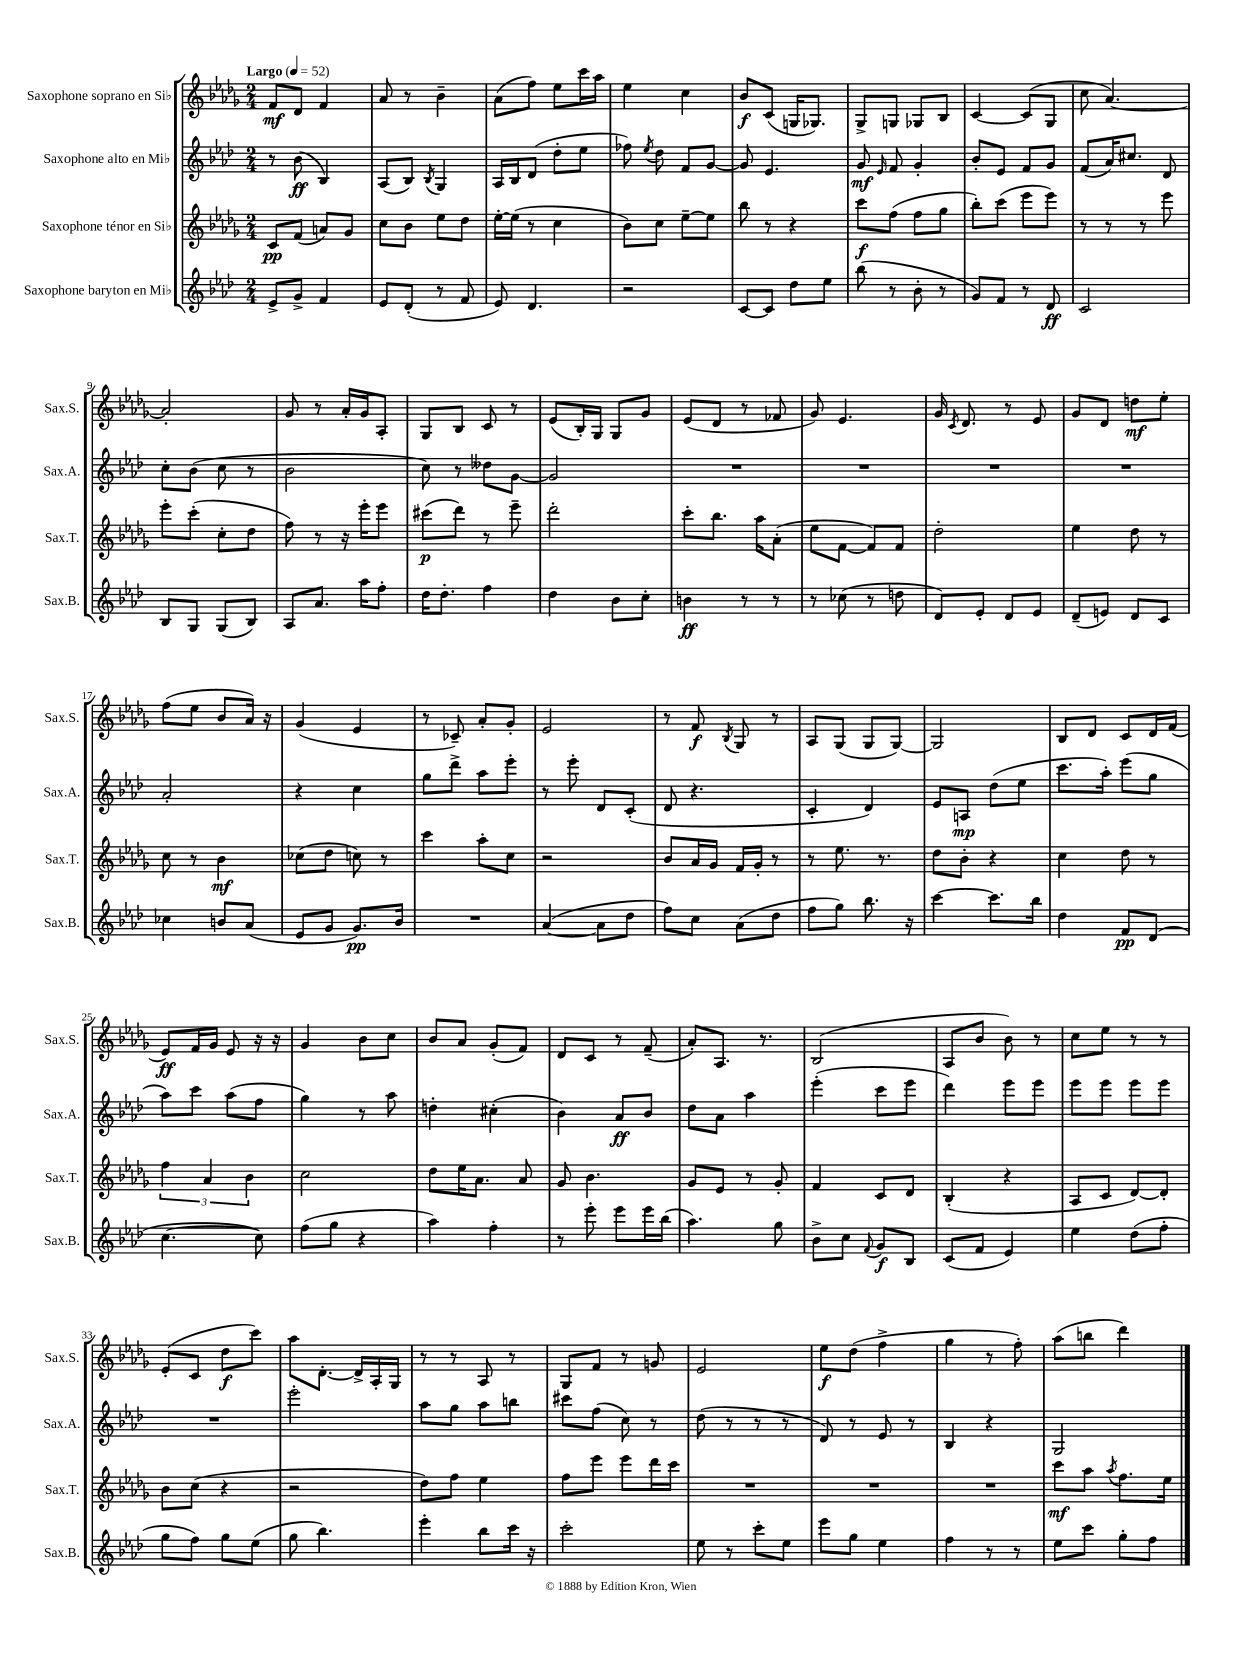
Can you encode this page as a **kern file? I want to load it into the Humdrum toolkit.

**kern	**kern	**kern	**kern
*staff4	*staff3	*staff2	*staff1
*clefG2	*clefG2	*clefG2	*clefG2
*k[b-e-a-d-]	*k[b-e-a-d-g-]	*k[b-e-a-d-]	*k[b-e-a-d-g-]
*M2/4	*M2/4	*M2/4	*M2/4
*MM52	*MM52	*MM52	*MM52
8e-^	8c	8r	8f
8g^	(8f	(8b-	8d-
4f	8a)	4B-)	4f
.	8g-	.	.
=	=	=	=
8e-	8cc	(8A-	8a-
(8d-'	8b-	8B-)	8r
.	.	8qB-	.
8r	8ee-	4G	4b-~
8f	8dd-	.	.
=	=	=	=
8e-)	[16ee-'	16A-	(8a-
.	(16ee-]	16B-	.
4.d-	8r	(8d-	8ff)
.	4cc	8dd-'	8ee-
.	.	8ee-	16ccc
.	.	.	16aa-
=	=	=	=
2r	8b-)	8ff-)	4ee-
.	.	8qee-	.
.	8cc	8dd-	.
.	[8ee-~	8f	4cc
.	8ee-]	[8g	.
=	=	=	=
[8c	8bb-	8g]	8b-
8c]	8r	4.e-	(8c
8dd-	4r	.	16G
.	.	.	8.G-)
8ee-	.	.	.
=	=	=	=
(8bb-	8ccc	8g	8G-^
.	.	16qqe-	.
8r	(8ff	8f	8G
8b-'	8ff	4g'	8G-
8r	8gg-	.	8B-
=	=	=	=
8g)	8bb-')	8b-'	[4c
8f	(8ccc	8e-	.
8r	8eee-	8f	(8c]
8d-	8eee-)	8g	8G-
=	=	=	=
2c	8r	(8f	8cc
.	8r	16a-)	[4.a-)
.	.	8.cc#	.
.	8r	.	.
.	8eee-	8d-	.
=	=	=	=
8B-	8eee-'	8cc'	2a-']
8G	(8ccc'	(8b-	.
(8G	8cc'	8cc	.
8B-)	8dd-	8r	.
=	=	=	=
8A-	8ff)	2b-	8g-
8.a-	8r	.	8r
.	16r	.	16a-'
16aa-	16eee-'	.	16g-
8ff'	8eee-	.	8A-'
=	=	=	=
16dd-	(8ccc#	8cc)	8G-
8.dd-'	.	.	.
.	8ddd-)	8r	8B-
4ff	8r	8dd--	8c
.	8eee-~	[8g	8r
=	=	=	=
4dd-	2ddd-'	2g]	(8e-
.	.	.	16B-')
.	.	.	16G-
8b-	.	.	8G-
8cc'	.	.	8g-
=	=	=	=
4b	8ccc'	2r	(8e-
.	8.bb-	.	8d-
8r	.	.	8r
.	16aa-	.	.
8r	(8a-'	.	8f-
=	=	=	=
8r	8ee-	2r	8g-)
(8cc-	[8f	.	4.e-
8r	8f])	.	.
8dd	8f	.	.
=	=	=	=
8d-)	2dd-'	2r	16g-
.	.	.	8qc
.	.	.	8.d-
8e-'	.	.	.
8d-	.	.	8r
8e-	.	.	8e-
=	=	=	=
(8d-~	4ee-	2r	8g-
8e)	.	.	8d-
8d-	8dd-	.	8dd
8c	8r	.	8ee-'
=	=	=	=
4cc-	8cc	2a-'	(8ff
.	8r	.	8ee-
8b	4b-	.	8b-
(8a-	.	.	16a-)
.	.	.	16r
=	=	=	=
8e-	(8cc-	4r	(4g-
8g	8dd-	.	.
8.g)	8cc)	4cc	4e-
.	8r	.	.
16b-	.	.	.
=	=	=	=
2r	4ccc	8gg	8r
.	.	8ddd-^	8c-~)
.	8aa-'	8aa-	8a-'
.	8cc	8eee-'	8g-'
=	=	=	=
([4a-	2r	8r	2e-
.	.	8eee-'	.
8a-]	.	8d-	.
8dd-	.	(8c'	.
=	=	=	=
8ff)	8b-	8d-	8r
8cc	16a-	4.r	8f
.	16g-	.	.
.	.	.	8qB-
(8a-	16f	.	8G-
.	16g-'	.	.
8dd-	8r	.	8r
=	=	=	=
8ff	8r	4c'	8A-
8gg)	8.ee-	.	(8G-
8.bb-	.	4d-)	8G-
.	8.r	.	.
.	.	.	[8G-)
16r	.	.	.
=	=	=	=
[4ccc	8dd-	8e-	2G-]
.	8b-'	8A	.
8.ccc]	4r	(8dd-	.
.	.	8ee-	.
16bb-	.	.	.
=	=	=	=
4dd-	4cc	8.ccc	8B-
.	.	.	8d-
.	.	16aa-')	.
8f	8dd-	(8eee-	8c
(8d-	8r	8gg	16d-
.	.	.	(16f
=	=	=	=
[4.cc	6ff	8aa-)	8e-)
.	.	8ccc	16f
.	6a-	.	.
.	.	.	16g-
.	.	(8aa-	8e-
.	6b-	.	.
8cc])	.	8ff	16r
.	.	.	16r
=	=	=	=
(8ff	2cc	4gg)	4g-
8gg	.	.	.
4r	.	8r	8b-
.	.	8aa-	8cc
=	=	=	=
4aa-)	8dd-	4dd'	8b-
.	16ee-	.	8a-
.	8.a-	.	.
4ff'	.	(4cc#'	(8g-'
.	8a-	.	8f)
=	=	=	=
8r	8g-	4b-)	8d-
8eee-'	4.b-	.	8c
8eee-	.	8a-	8r
16eee-	.	8b-	(8f~
(16bb-	.	.	.
=	=	=	=
4.aa-)	8g-	8dd-	8a-')
.	8e-	8a-	8.A-
.	8r	4aa-	.
.	.	.	8.r
8gg	8g-'	.	.
=	=	=	=
8b-^	4f	(4eee-'	(2B-
8cc	.	.	.
8qqf	.	.	.
8g	8c	8ccc	.
8B-	8d-	8eee-	.
=	=	=	=
(8c	(4B-'	4ddd-)	8A-
8f	.	.	8b-
4e-)	4r	8eee-	8b-)
.	.	8eee-	8r
=	=	=	=
4ee-	8A-	8eee-	8cc
.	8c	8eee-	8ee-
(8dd-	[8d-)	8eee-	8r
8ff'	8d-']	8eee-	8r
=	=	=	=
8gg	8b-	2r	(8e-'
8ff)	(8cc	.	8c
8gg	4r	.	8dd-
(8ee-	.	.	8ccc)
=	=	=	=
8gg	2r	2eee-'	8aa-
4.bb-)	.	.	[8.d-'
.	.	.	16d-^]
.	.	.	16A-'
.	.	.	16G-
=	=	=	=
4eee-'	8dd-)	8aa-	8r
.	8ff	8gg	8r
8bb-	4ee-	8aa-	8A-
16ccc	.	8bb	8r
16r	.	.	.
=	=	=	=
2ccc'	8ff	8ccc#	8G-
.	8eee-	(8ff	8f
.	8eee-	8cc)	8r
.	16ddd-	8r	8g
.	16ccc	.	.
=	=	=	=
8ee-	2r	(8dd-	2e-
8r	.	8r	.
8ccc'	.	8r	.
8ee-	.	8r	.
=	=	=	=
8eee-	2r	8d-)	8ee-
8gg	.	8r	(8dd-
4ee-	.	8e-	4ff^
.	.	8r	.
=	=	=	=
4ff	2r	4B-	4gg-
8r	.	4r	8r
8r	.	.	8ff')
=	=	=	=
8ee-	8ccc	2G	(8aa-
8ccc	8aa-	.	8bb
.	8qaa-	.	.
8gg'	8.ff	.	4ddd-)
8ff	.	.	.
.	16ee-	.	.
==	==	==	==
*-	*-	*-	*-
